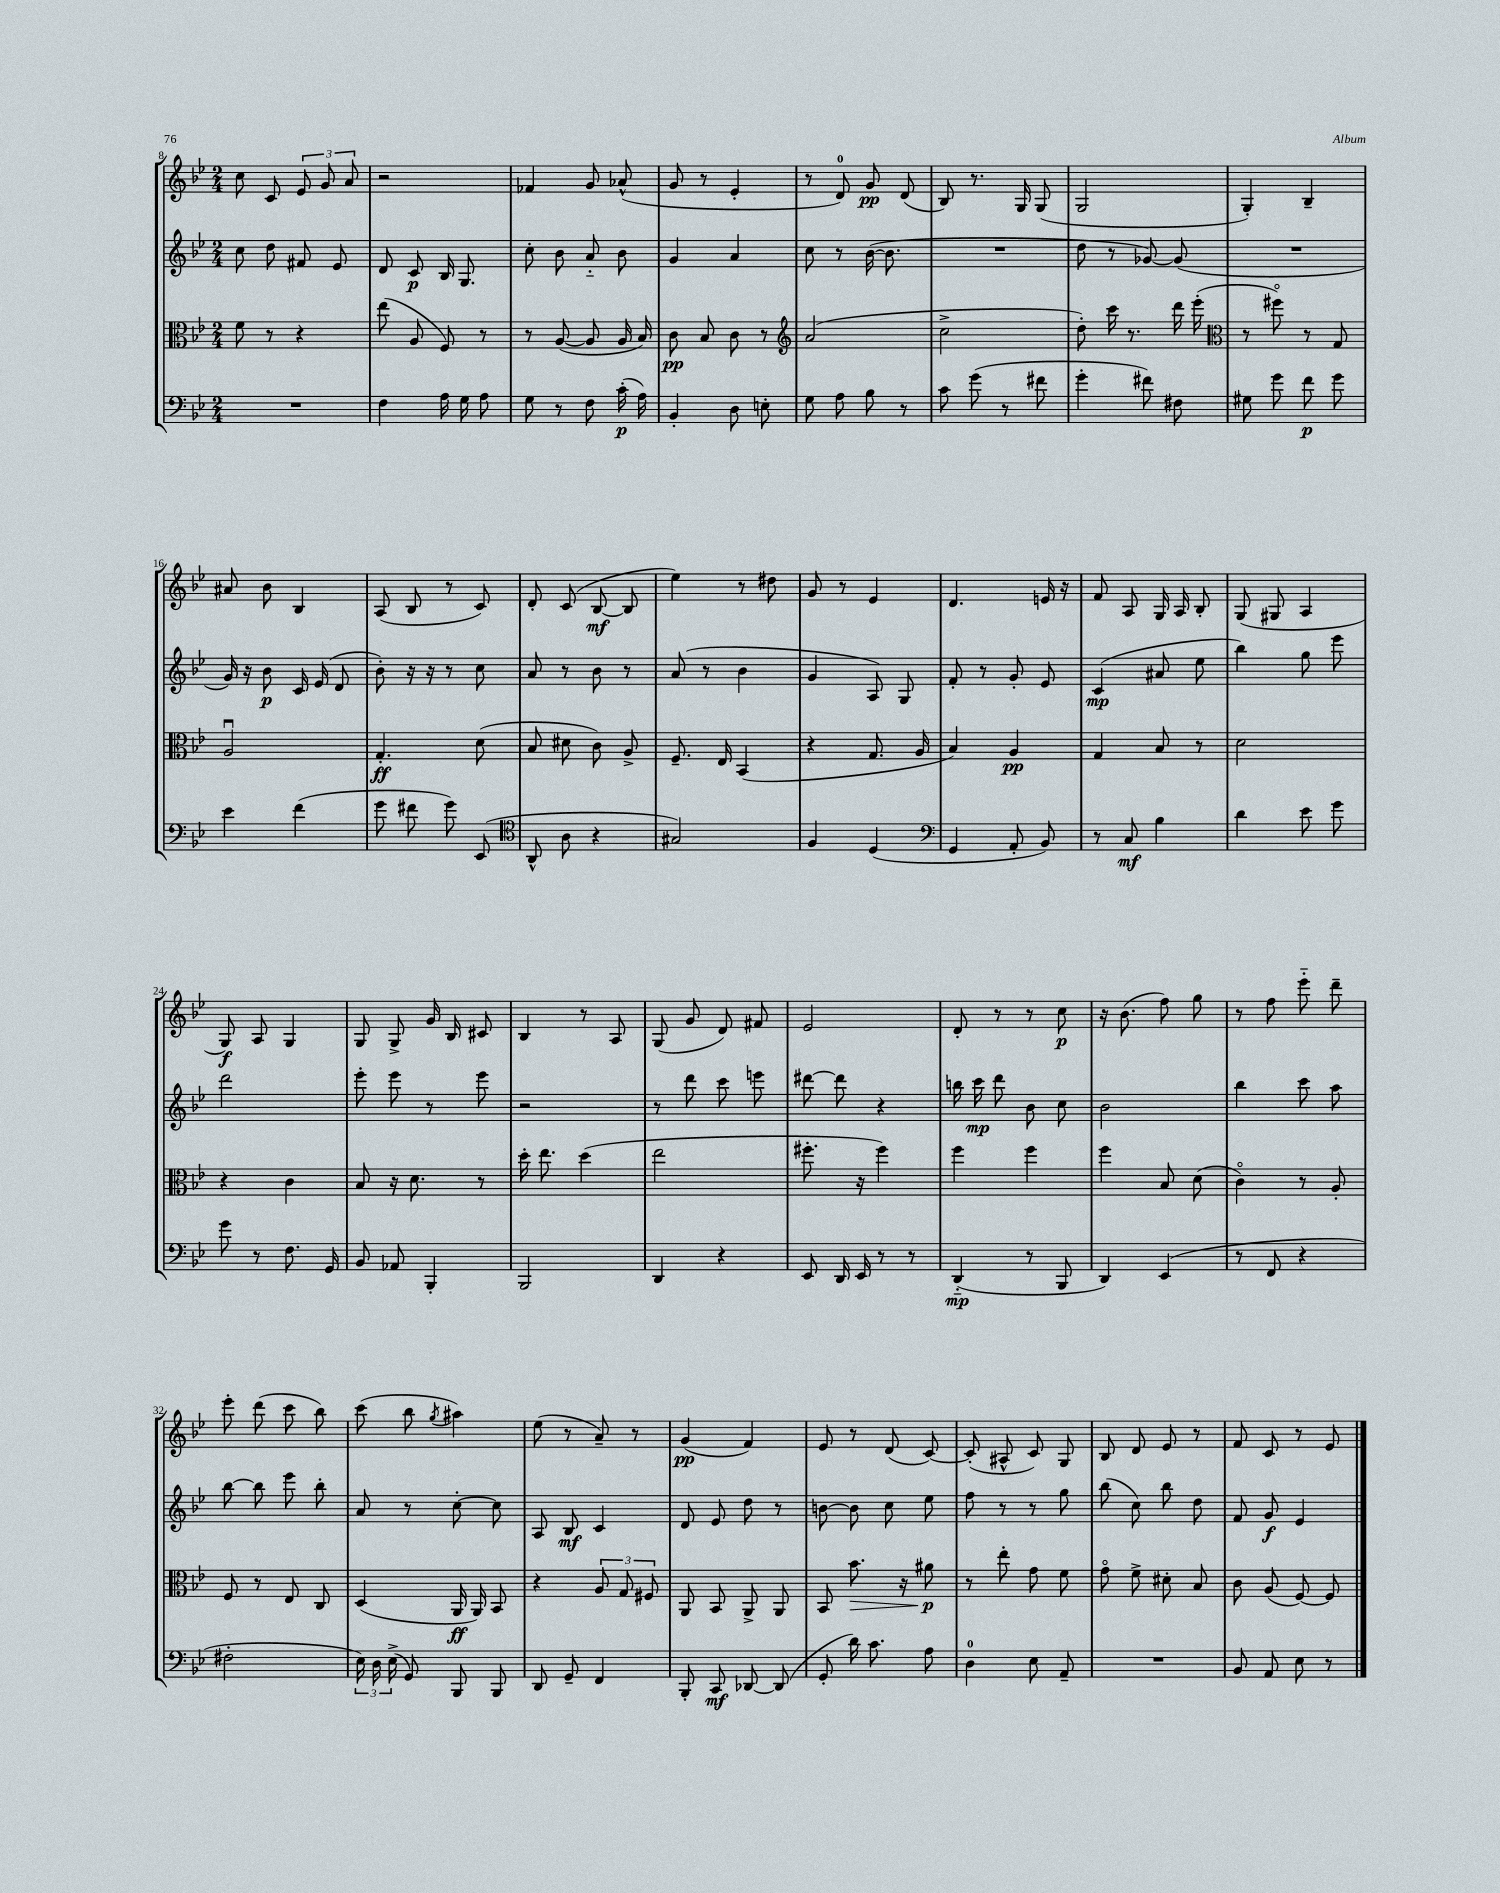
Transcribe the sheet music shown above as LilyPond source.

<<
\new StaffGroup <<
\new Staff = "s0" {
    \clef treble \key bes \major \numericTimeSignature \time 2/4
    \autoBeamOff c''8 c'8 \tuplet 3/2 { ees'8 g'8 a'8 } |
    r2 |
    fes'4 g'8 aes'8-^( |
    g'8 r8 ees'4-. |
    r8 d'8-0) g'8\pp d'8( |
    bes8) r8. g16 g8( |
    g2 |
    g4-.) bes4-- |
    ais'8 bes'8 bes4 |
    a8( bes8 r8 c'8) |
    d'8-. c'8( bes8~\mf bes8 |
    ees''4) r8 dis''8 |
    g'8 r8 ees'4 |
    d'4. e'16 r16 |
    f'8 a8 g16 a16 bes8-. |
    g8( gis8 a4 |
    g8\f) a8 g4 |
    g8 g8-> g'16 bes16 cis'8 |
    bes4 r8 a8 |
    g8( g'8 d'8) fis'8 |
    ees'2 |
    d'8-. r8 r8 c''8\p |
    r16 bes'8.( f''8) g''8 |
    r8 f''8 ees'''8-_ d'''8-- |
    ees'''8-. d'''8( c'''8 bes''8) |
    c'''8( bes''8 \acciaccatura { g''8 } ais''4) |
    ees''8( r8 a'8--) r8 |
    g'4\pp( f'4) |
    ees'8 r8 d'8( c'8~) |
    c'8-.( ais8-^ c'8) g8 |
    bes8 d'8 ees'8 r8 |
    f'8 c'8 r8 ees'8 \bar "|." |
}
\new Staff = "s1" {
    \clef treble \key bes \major \numericTimeSignature \time 2/4
    \autoBeamOff c''8 d''8 fis'8 ees'8 |
    d'8 c'8\p bes16 g8. |
    c''8-. bes'8 a'8-_ bes'8 |
    g'4 a'4 |
    c''8 r8 bes'16~( bes'8. |
    R2 |
    d''8 r8 ges'8~) ges'8( |
    R2 |
    g'16) r16 bes'8\p c'16 ees'16( d'8 |
    bes'8-.) r16 r16 r8 c''8 |
    a'8 r8 bes'8 r8 |
    a'8( r8 bes'4 |
    g'4 a8) g8 |
    f'8-. r8 g'8-. ees'8 |
    c'4\mp( ais'8 ees''8 |
    bes''4) g''8 ees'''8 |
    d'''2 |
    ees'''8-. ees'''8 r8 ees'''8 |
    r2 |
    r8 d'''8 c'''8 e'''8 |
    dis'''8~ dis'''8 r4 |
    b''16 c'''16\mp d'''8 bes'8 c''8 |
    bes'2 |
    bes''4 c'''8 a''8 |
    bes''8~ bes''8 ees'''8 bes''8-. |
    a'8 r8 c''8~-. c''8 |
    a8 bes8\mf c'4 |
    d'8 ees'8 d''8 r8 |
    b'8~ b'8 c''8 ees''8 |
    f''8 r8 r8 g''8 |
    bes''8( c''8) bes''8 d''8 |
    f'8 g'8\f ees'4 \bar "|." |
}
\new Staff = "s2" {
    \clef alto \key bes \major \numericTimeSignature \time 2/4
    \autoBeamOff f'8 r8 r4 |
    ees''8( a8 f8) r8 |
    r8 a8~( a8 a16 bes16) |
    c'8\pp bes8 c'8 r8 |
    \clef treble a'2( |
    c''2-> |
    d''8-.) c'''16 r8. d'''16 ees'''16-.( |
    \clef alto r8 fis''8\flageolet) r8 g8 |
    a2\downbow |
    g4.-.\ff d'8( |
    bes8 dis'8 c'8) a8-> |
    f8.-- ees16 bes,4( |
    r4 g8. a16 |
    bes4) a4\pp |
    g4 bes8 r8 |
    d'2 |
    r4 c'4 |
    bes8 r16 d'8. r8 |
    d''16-. ees''8. d''4( |
    ees''2 |
    fis''8.-. r16 fis''4) |
    f''4 f''4 |
    f''4 bes8 d'8( |
    c'4\flageolet) r8 a8-. |
    f8 r8 ees8 c8 |
    d4( a,16\ff a,16) bes,8 |
    r4 \tuplet 3/2 { a8 g8 fis8 } |
    a,8 bes,8 a,8-> a,8 |
    bes,8 bes'8.\> r16 ais'8\p\! |
    r8 ees''8-. g'8 f'8 |
    g'8\flageolet f'8-> dis'8-. bes8 |
    c'8 a8( f8~) f8 \bar "|." |
}
\new Staff = "s3" {
    \clef bass \key bes \major \numericTimeSignature \time 2/4
    \autoBeamOff R2 |
    f4 a16 g16 a8 |
    g8 r8 f8 c'16-.\p( a16) |
    bes,4-. d8 e8-. |
    g8 a8 bes8 r8 |
    c'8 g'8( r8 fis'8 |
    g'4-. fis'8) fis8 |
    gis8 g'8 f'8\p g'8 |
    ees'4 f'4( |
    g'8 fis'8 g'8) ees,8( |
    \clef tenor a,8-^ a8 r4 |
    gis2) |
    f4 d4( |
    \clef bass g,4 a,8-. bes,8) |
    r8 c8\mf bes4 |
    d'4 ees'8 g'8 |
    g'8 r8 f8. g,16 |
    bes,8 aes,8 bes,,4-. |
    bes,,2 |
    d,4 r4 |
    ees,8 d,16 ees,16 r8 r8 |
    d,4-_\mp( r8 bes,,8 |
    d,4) ees,4( |
    r8 f,8 r4 |
    fis2-. |
    \tuplet 3/2 { ees16) d16 ees16->( } g,8) bes,,8 bes,,8 |
    d,8 g,8-- f,4 |
    bes,,8-. c,8\mf des,8~ des,8( |
    g,8-. d'16) c'8. a8 |
    d4-0 ees8 a,8-- |
    R2 |
    bes,8 a,8 ees8 r8 \bar "|." |
}
>>
>>
\layout { \context { \Score currentBarNumber = #8 } }
